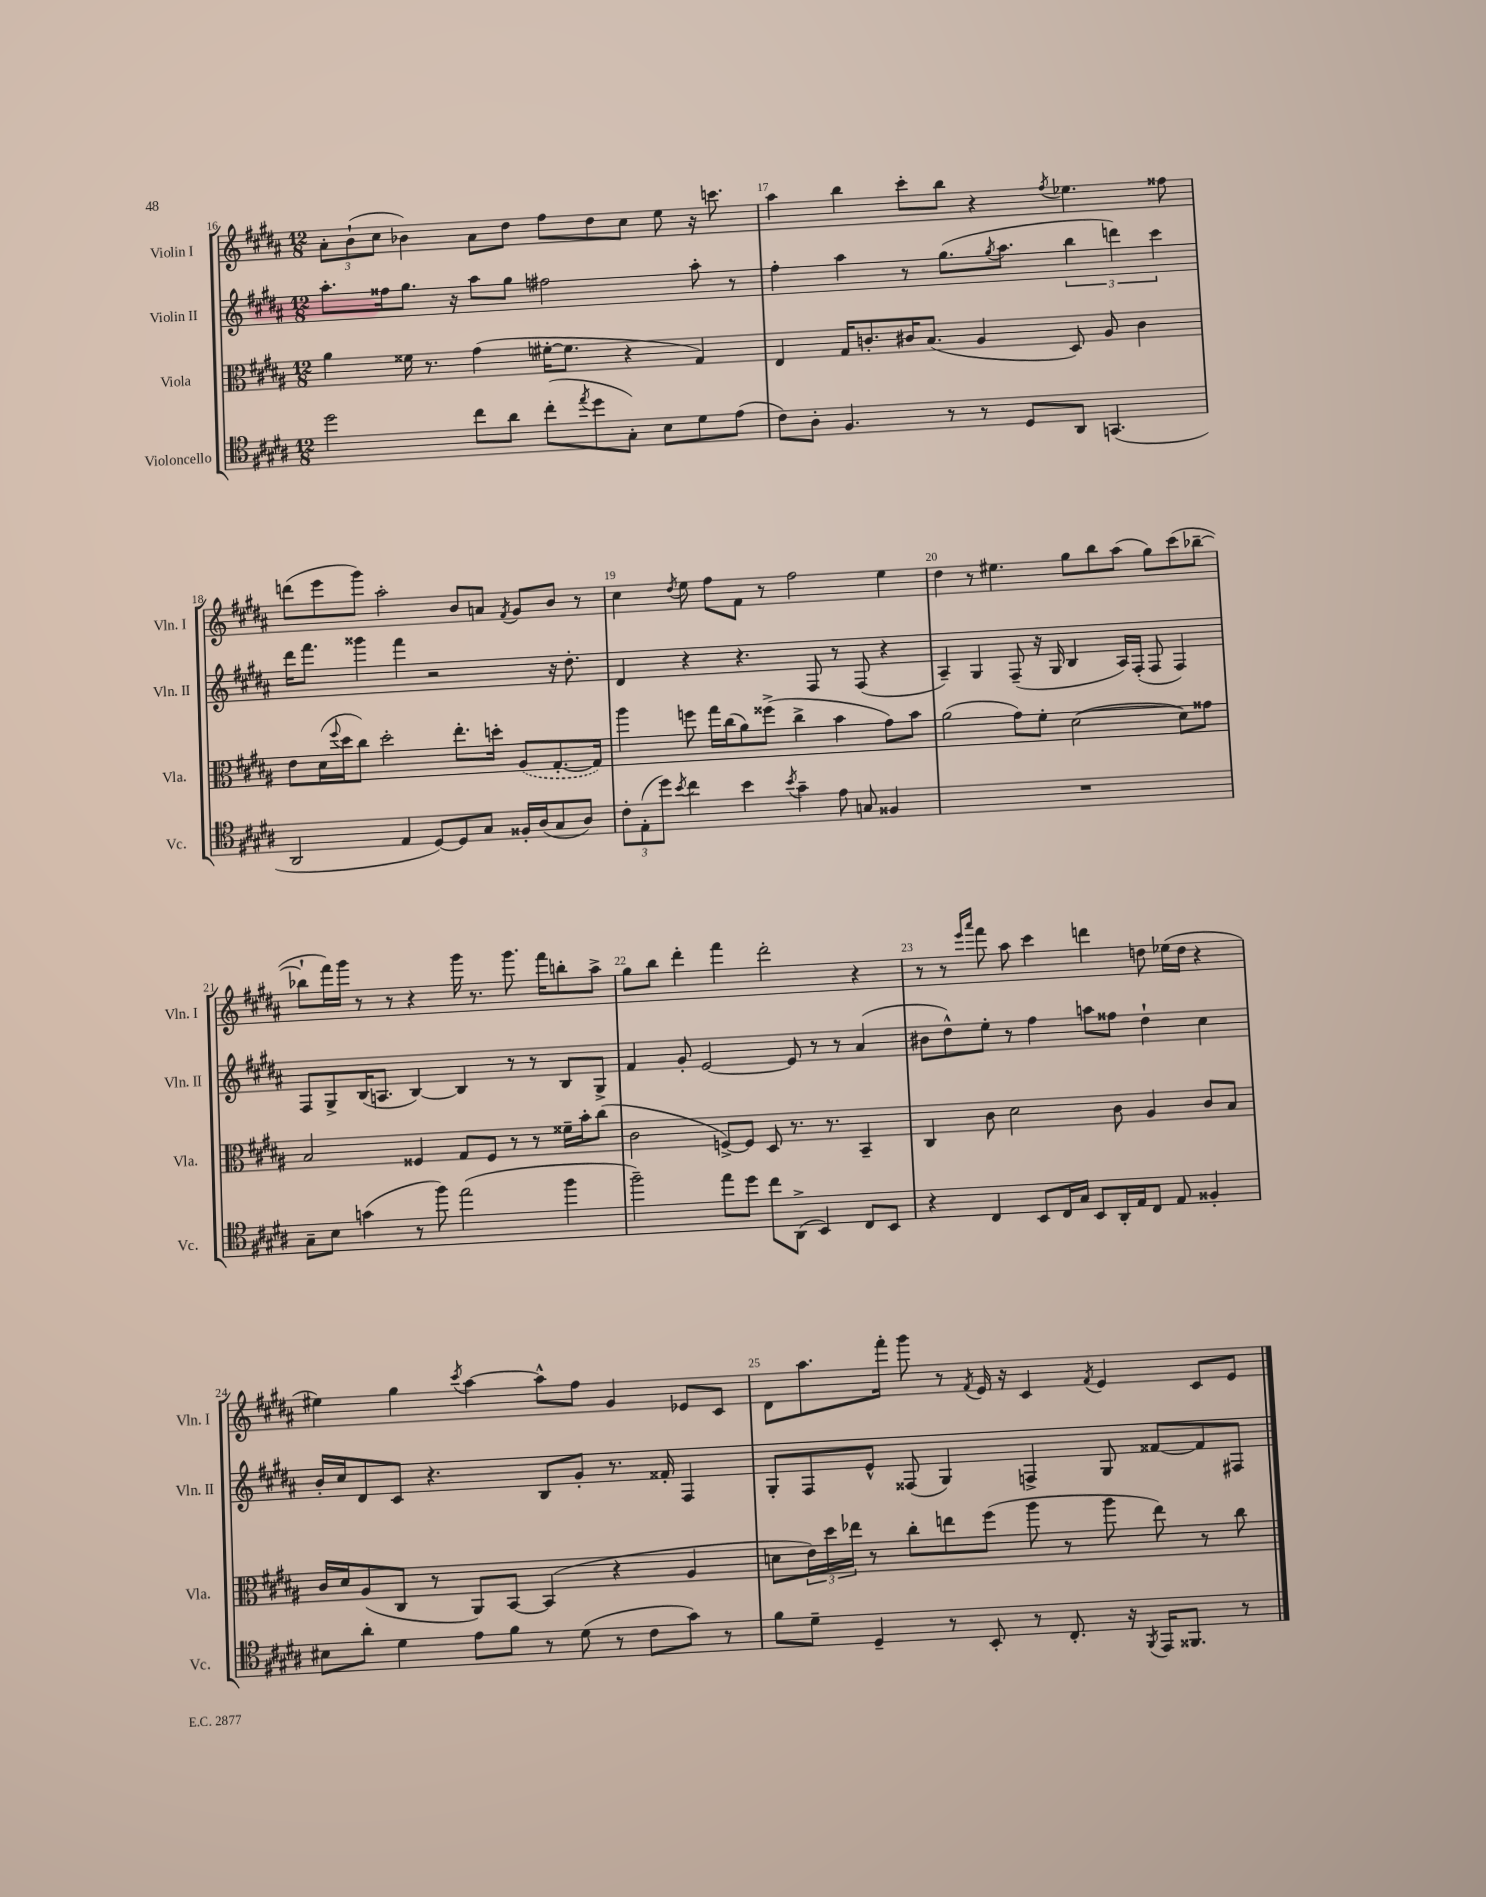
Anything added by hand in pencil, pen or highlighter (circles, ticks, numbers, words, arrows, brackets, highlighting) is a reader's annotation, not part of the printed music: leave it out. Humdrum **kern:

**kern	**kern	**kern	**kern
*part4	*part3	*part2	*part1
*staff4	*staff3	*staff2	*staff1
*I"Violoncello	*I"Viola	*I"Violin II	*I"Violin I
*I'Vc.	*I'Vla.	*I'Vln. II	*I'Vln. I
*clefC4	*clefC3	*clefG2	*clefG2
*k[f#c#g#d#a#]	*k[f#c#g#d#a#]	*k[f#c#g#d#a#]	*k[f#c#g#d#a#]
*M12/8	*M12/8	*M12/8	*M12/8
=16	=16	=16	=16
2dd#\	4a#\	8.aa#'\L	12a#'\L
.	.	.	(12b`\
.	.	.	12cc#\J
.	.	16ff##X\k	.
.	16f##X\	8.gg#\J	4b-X\)
.	8.r	.	.
.	.	16r	.
8cc#\L	(4g#\	8aa#\L	8a#\L
8a#\J	.	8gg#\J	8dd#\J
(8cc#'\L	[16f#X'\KL	2ff#X\	8ff#\L
.	8.f#\J]	.	.
8qee/	.	.	.
8dd#\	.	.	8dd#\
8G#'\J)	4r	.	8cc#\J
8B\L	.	.	8ee\
8d#\	4G#/)	8aa#'\	16r
.	.	.	8.cccn\
(8e\J	.	8r	.
=17	=17	=17	=17
8c#\L)	4E/	4ff#'\	4aa#\
8A#'\J	.	.	.
4.F#/	16G#/KL	4aa#\	4bb\
.	8.cn'/	.	.
.	16c#X/K	8r	8ccc#'\L
.	(8.B/J	.	.
8r	.	(8.gg#\L	8bb\J
8r	4A#/	.	4r
.	.	8qgg#/	.
.	.	8.aa#\J	.
8D#/L	.	.	.
.	.	.	8qff#/
8AA#/J	8D#/)	6bb\	4.ee-X\
(4.GGn/	8A#/	.	.
.	.	6dddn\)	.
.	4c#\	.	.
.	.	6ccc#\	.
.	.	.	8ff##X\
!!LO:LB:g=z
=18	=18	=18	=18
2AA#/	8e\L	16ddd#\KL	(8dddn\L
.	.	8.fff#\J	.
.	(16d#\L	.	8eee\
.	8qqff#/	.	.
.	16dd#\J	.	.
.	8cc#\J)	4ggg##X\	8ggg#\J)
.	2dd#'\	.	2aa#'\
4E/	.	4fff#\	.
[8D#/L)	.	2r	.
8D#/]	8.ee'\L	.	8b/L
8G#/J	.	.	8an/J
.	16ddn'\Jk	.	.
.	.	.	8qf#/
16F##X'/LL	(8A#/L	.	8g#/L
(16A#/J	.	.	.
8G#/	[8.G#'/	16r	8b/J
.	.	8.dd#'\	.
8A#/J)	.	.	8r
.	16G#/Jk])	.	.
=19	=19	=19	=19
12c#'\L	4aa#\	4d#/	4cc#\
(12E'\	.	.	.
12dd#\J)	.	.	.
8qb/	.	.	8qdd#/
4cc#\	8ffn\	4r	8ee\
.	16gg#\LL	.	8ff#\L
.	(16cc#\J	.	.
4b\	8a#\)	4.r	8f#\J
.	(8ff##X^\J	.	8r
8qb/	.	.	.
4g#~\	4cc#^\	.	2ff#\
.	.	8F#/	.
8e\	4b\	8r	.
8Gn/	.	(8F#/	.
4F##X/	8g#\L)	4r	4ee\
.	8b\J	.	.
=20	=20	=20	=20
1.r	(2a#\	4A#~/)	4dd#\
.	.	4G#/	8r
.	.	.	4.ee#X\
.	8g#\L)	(8F#~/	.
.	8f#'\J	16r	.
.	.	16G#/	.
.	([2d#\	4B/	8gg#\L
.	.	.	8bb\
.	.	16A#/LL)	(8aa#\J
.	.	(16F#'/JJ	.
.	.	8F#/	8gg#\L)
.	8d#\L])	4F#/)	(8ccc#\
.	8g##X\J	.	[8bb-X~\J
!!LO:LB:g=z
=21	=21	=21	=21
8G#~\L	2B/	8F#/L	8bb-X`\L]
8B\J	.	8G#^/	16fff#\L)
.	.	.	16ggg#\JJ
(4gn\	.	(16B/K	8r
.	.	8.An/J	.
.	.	.	8r
8r	4F##X/	[4B/)	4r
8ff#\)	.	.	.
(2ee\	8G#/L	4B/]	16ggg#\
.	.	.	8.r
.	8F##/J	.	.
.	8r	8r	8.ggg#\
.	8r	8r	.
.	.	.	16fff#\KL
4ff#\	16f##X~\LL	8B/L	8bbn'\
.	16b'\J	.	.
.	(8cc#\J	8G#^/J	8aa#^\J
=22	=22	=22	=22
2ff#~\)	2c#\	4f#/	8gg#\L
.	.	.	8bb\J
.	.	8g#'/	4ddd#'\
.	.	[2e/	.
8ee\L	[8Fn^/L)	.	4fff#\
8dd#\J	8F/J]	.	.
8cc#\L	8D#/	.	2ddd#'\
(8AA#^\J	8.r	8e/]	.
4BB/)	.	8r	.
.	8.r	.	.
.	.	8r	.
8C#/L	4BB~/	(4a#/	4r
8BB/J	.	.	.
=23	=23	=23	=23
4r	4C#/	8b#X\L	8r
.	.	8dd#^^\)	8r
.	.	.	16qqeee/LL
.	.	.	16qqaaa#/JJ
4C#/	8c#\	8ee'\J	8fff#\
.	2d#\	8r	8aa#\
8BB/L	.	4ff#\	4ccc#\
16C#/L	.	.	.
16G#/JJ	.	.	.
8BB/L	.	8aan\L	4dddn\
16AA#'/L	8c#\	8ff##X\J	.
16E/J	.	.	.
8C#/J	4A#/	4dd#`\	8ddn\
8E/	.	.	(16ee-X\LL
.	.	.	16dd\JJ
4F##X'/	8c#/L	4cc#\	4r
.	8B/J	.	.
!!LO:LB:g=z
=24	=24	=24	=24
8B#X\L	16c#/LL	16b'/LL	4ee#X\)
.	16d#/J	16cc#/J	.
8a#'\J	(8A#/	8d#/	.
4d#\	8C#/J	8c#/J	4gg#\
.	8r	4.r	.
.	.	.	8qccc#/
8e\L	8AA#/L)	.	[4aa#\
8f#\J	[8BB/J	.	.
8r	(4BB/]	8B/L	8aa#^^\L]
(8d#\	.	8g#'/J	8ff#\J
8r	4r	8.r	4g#/
8c#\L	.	.	.
.	.	16f##X'/	.
8g#\J)	4A#/	4F#/	8e-X/L
8r	.	.	8c#/J
=25	=25	=25	=25
8f#\L	8dn\L	8G#'/L	8d#\L
8d#~\J	24e\L)	8F#/	8.aa#\
.	24dd#\	.	.
.	24ee-X\JJ	.	.
4D#~/	8r	8e^^/J	.
.	.	.	16fff#'\Jk
.	8cc#'\L	(8F##X/	8ggg#\
8r	8een\	4G#/)	8r
.	.	.	8qf#/
8BB'/	(8ff#\J	.	16e/
.	.	.	16r
8r	8aa#\	4Fn^/	4c#/
8.C#'/	8r	.	.
.	.	.	8qf#/
.	8aa#\	8G#/	4e/
16r	.	.	.
8qFF#/	.	.	.
16EE/KL	8ee\)	[8f##X/L	.
8.FF##X/J	.	.	.
.	8r	8f##/]	8c#/L
8r	8cc#\	8F#X/J	8e/J
==	==	==	==
*-	*-	*-	*-
